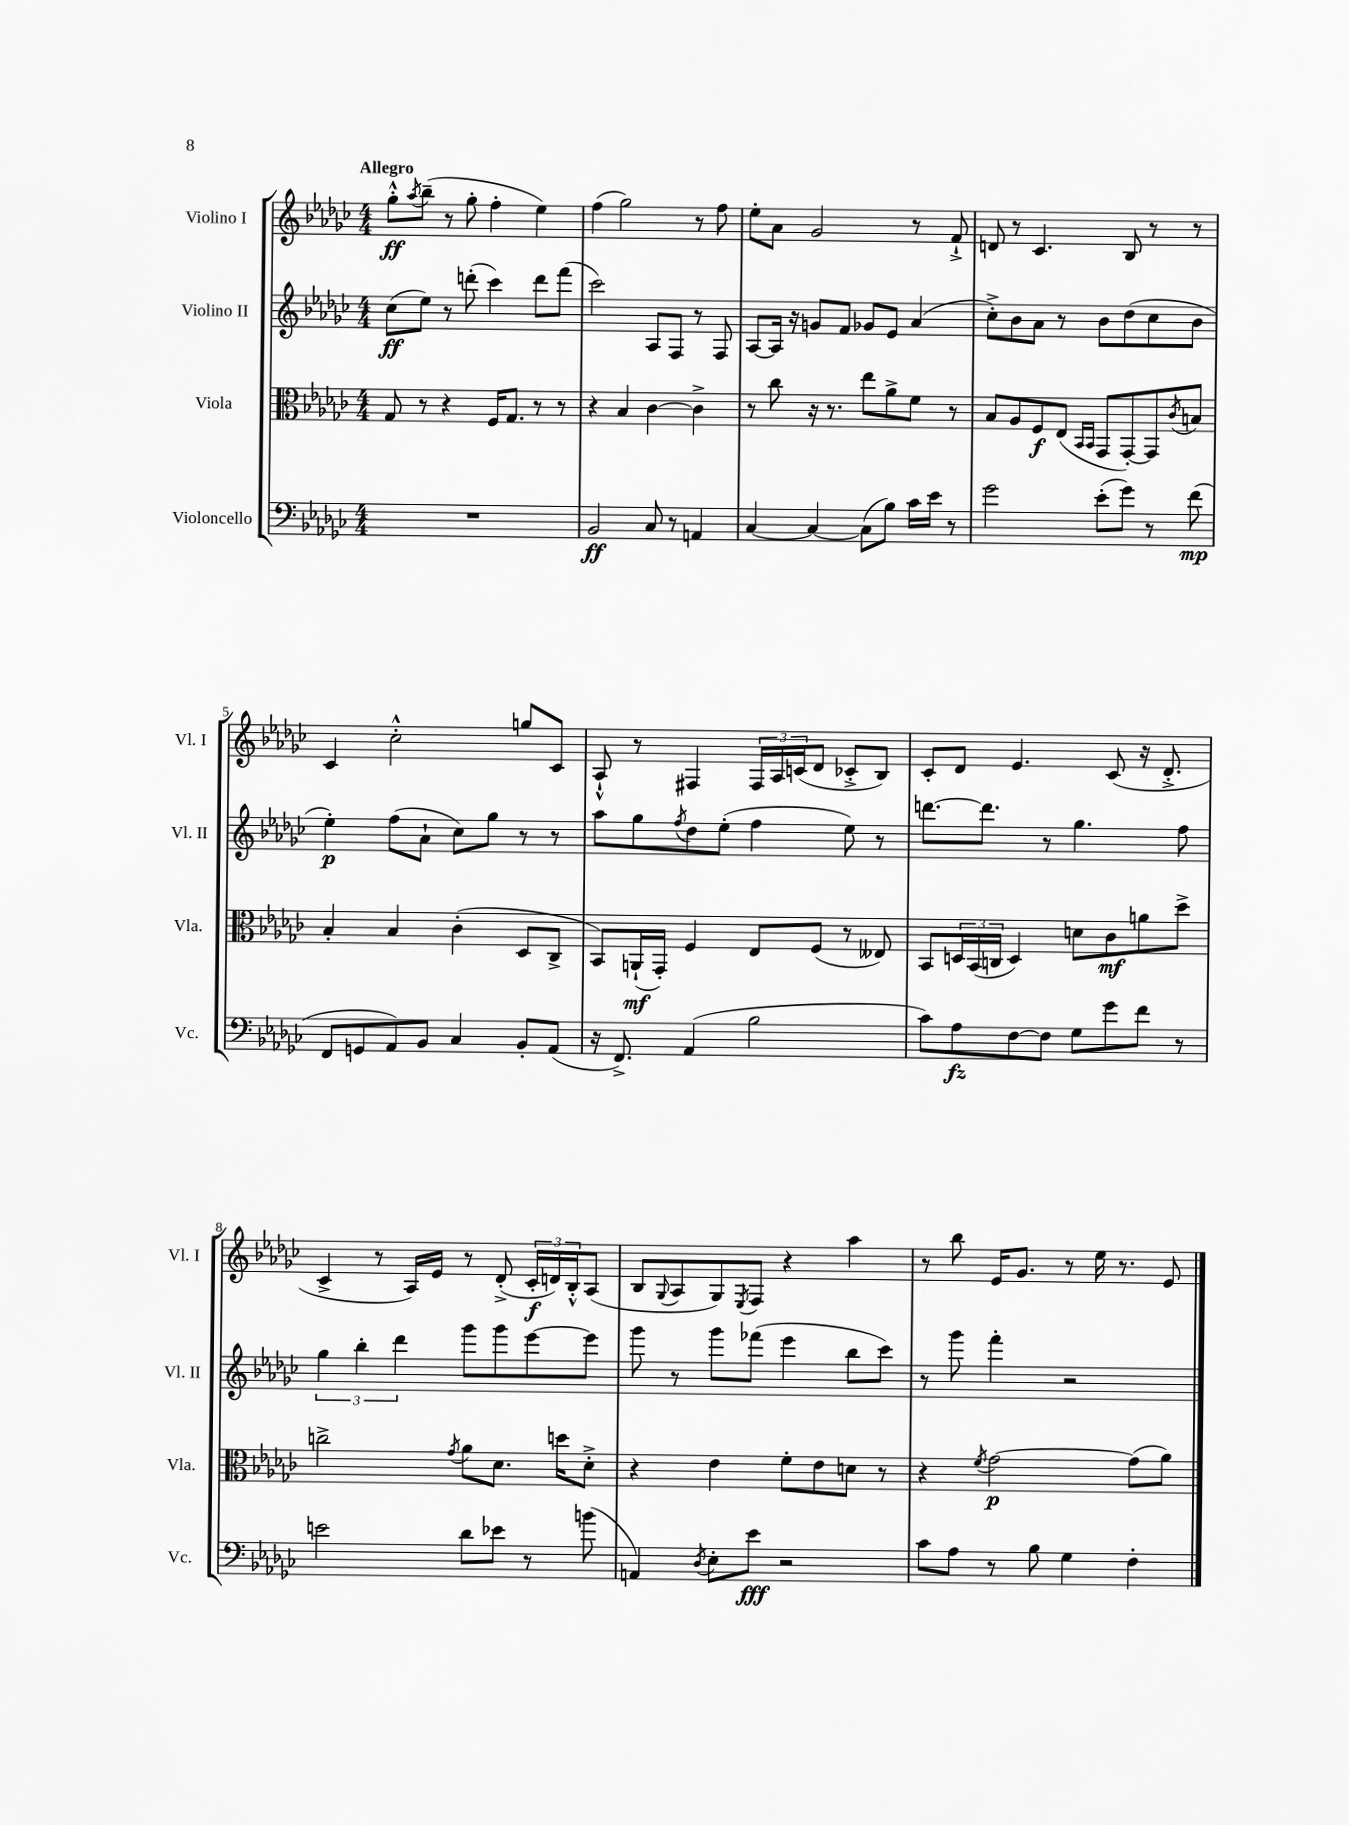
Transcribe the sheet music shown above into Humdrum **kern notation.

**kern	**kern	**kern	**kern
*staff4	*staff3	*staff2	*staff1
*clefF4	*clefC3	*clefG2	*clefG2
*k[b-e-a-d-g-c-]	*k[b-e-a-d-g-c-]	*k[b-e-a-d-g-c-]	*k[b-e-a-d-g-c-]
*M4/4	*M4/4	*M4/4	*M4/4
1r	8G-	(8cc-	8gg-'^^
.	.	.	8qaa-
.	8r	8ee-)	(8bb-~
.	4r	8r	8r
.	.	(8ddd'	8gg-'
.	16F	4ccc-)	4ff'
.	8.G-	.	.
.	8r	8ddd	4ee-)
.	8r	(8fff	.
=	=	=	=
2BB-	4r	2ccc-)	(4ff
.	4B-	.	2gg-)
8C-	[4c-	8A-	.
8r	.	8F	.
4AA	4c-^]	8r	8r
.	.	8F	8ff
=	=	=	=
[4C-	8r	[8A-	8ee-'
.	8cc-	16A-]	8a-
.	.	16r	.
4C-_	16r	8g	2g-
.	8.r	.	.
.	.	8f	.
(8C-]	8ee-	8g-	.
8B-)	8a-^	8e-	.
16c-	8f	(4a-	8r
16e-	.	.	.
8r	8r	.	8f`^
=	=	=	=
2g-	8B-	8cc-'^)	8d
.	8A-	8b-	8r
.	8F	8a-	4.c-
.	(8E-	8r	.
.	16qqBB-	.	.
.	16qqBB-	.	.
(8e-'	8GG-	8b-	.
8g-)	[8GG-')	(8dd-	8B-
8r	8GG-]	8cc-	8r
.	8qc-	.	.
(8f	8B	8b-	8r
=	=	=	=
8FF	4B-'	4ee-')	4c-
8GG	.	.	.
8AA-)	4B-	(8ff	2cc-'^^
8BB-	.	8a-`	.
4C-	(4c-'	8cc-)	.
.	.	8gg-	.
8BB-'	8D-	8r	8gg
(8AA-	8C-^	8r	8c-
=	=	=	=
16r	8BB-)	8aa-	8A-`^^
8.FF^)	.	.	.
.	(16AA`	8gg-	8r
.	16GG-')	.	.
.	.	8qff	.
(4AA-	4F	8dd-	4F#
.	.	(8ee-'	.
2B-	8E-	4ff	24F#
.	.	.	24A-
.	.	.	(24c
.	(8F	.	8d-
.	8r	8ee-)	8c-'^
.	8E--)	8r	8B-)
=	=	=	=
8c-)	8BB-	[8.ddd	8c-'
8A-	24D	.	8d-
.	(24BB-	.	.
.	.	8.ddd]	.
.	24C	.	.
[8F	4D)	.	4.e-
8F]	.	8r	.
8G-	8d	4.gg-	.
8g-	8c-	.	(8c-
8f	8a	.	16r
.	.	.	8.d-'^
8r	8dd-^	8ff	.
=	=	=	=
2e	2cc^	6gg-	4c-^
.	.	6bb-'	.
.	.	.	8r
.	.	6ddd-	.
.	.	.	16A-)
.	.	.	16e-
.	8qg-	.	.
8d-	8a-	8ggg-	8r
8e-	8.d-	8ggg-	(8d-'^
8r	.	[8eee-	24c-'
.	.	.	24d)
.	16dd	.	.
.	.	.	24B-'^^
(8b	8d-'^	8eee-]	(8A-
=	=	=	=
4AA)	4r	8ggg-	8B-
.	.	.	8qqG-
.	.	8r	8A-
8qD-	.	.	.
8E-'	4e-	8ggg-	8G-)
.	.	.	8qE-
8e-	.	(8fff-	8F
2r	8f'	4eee-	4r
.	8e-	.	.
.	8d	8bb-	4aa-
.	8r	8ccc-)	.
=	=	=	=
8c-	4r	8r	8r
8A-	.	8ggg-	8bb-
.	8qf	.	.
8r	[2g-	4fff'	16e-
.	.	.	8.g-
8B-	.	.	.
4G-	.	2r	8r
.	.	.	16ee-
.	.	.	8.r
4F'	(8g-]	.	.
.	8a-)	.	8e-
==	==	==	==
*-	*-	*-	*-
